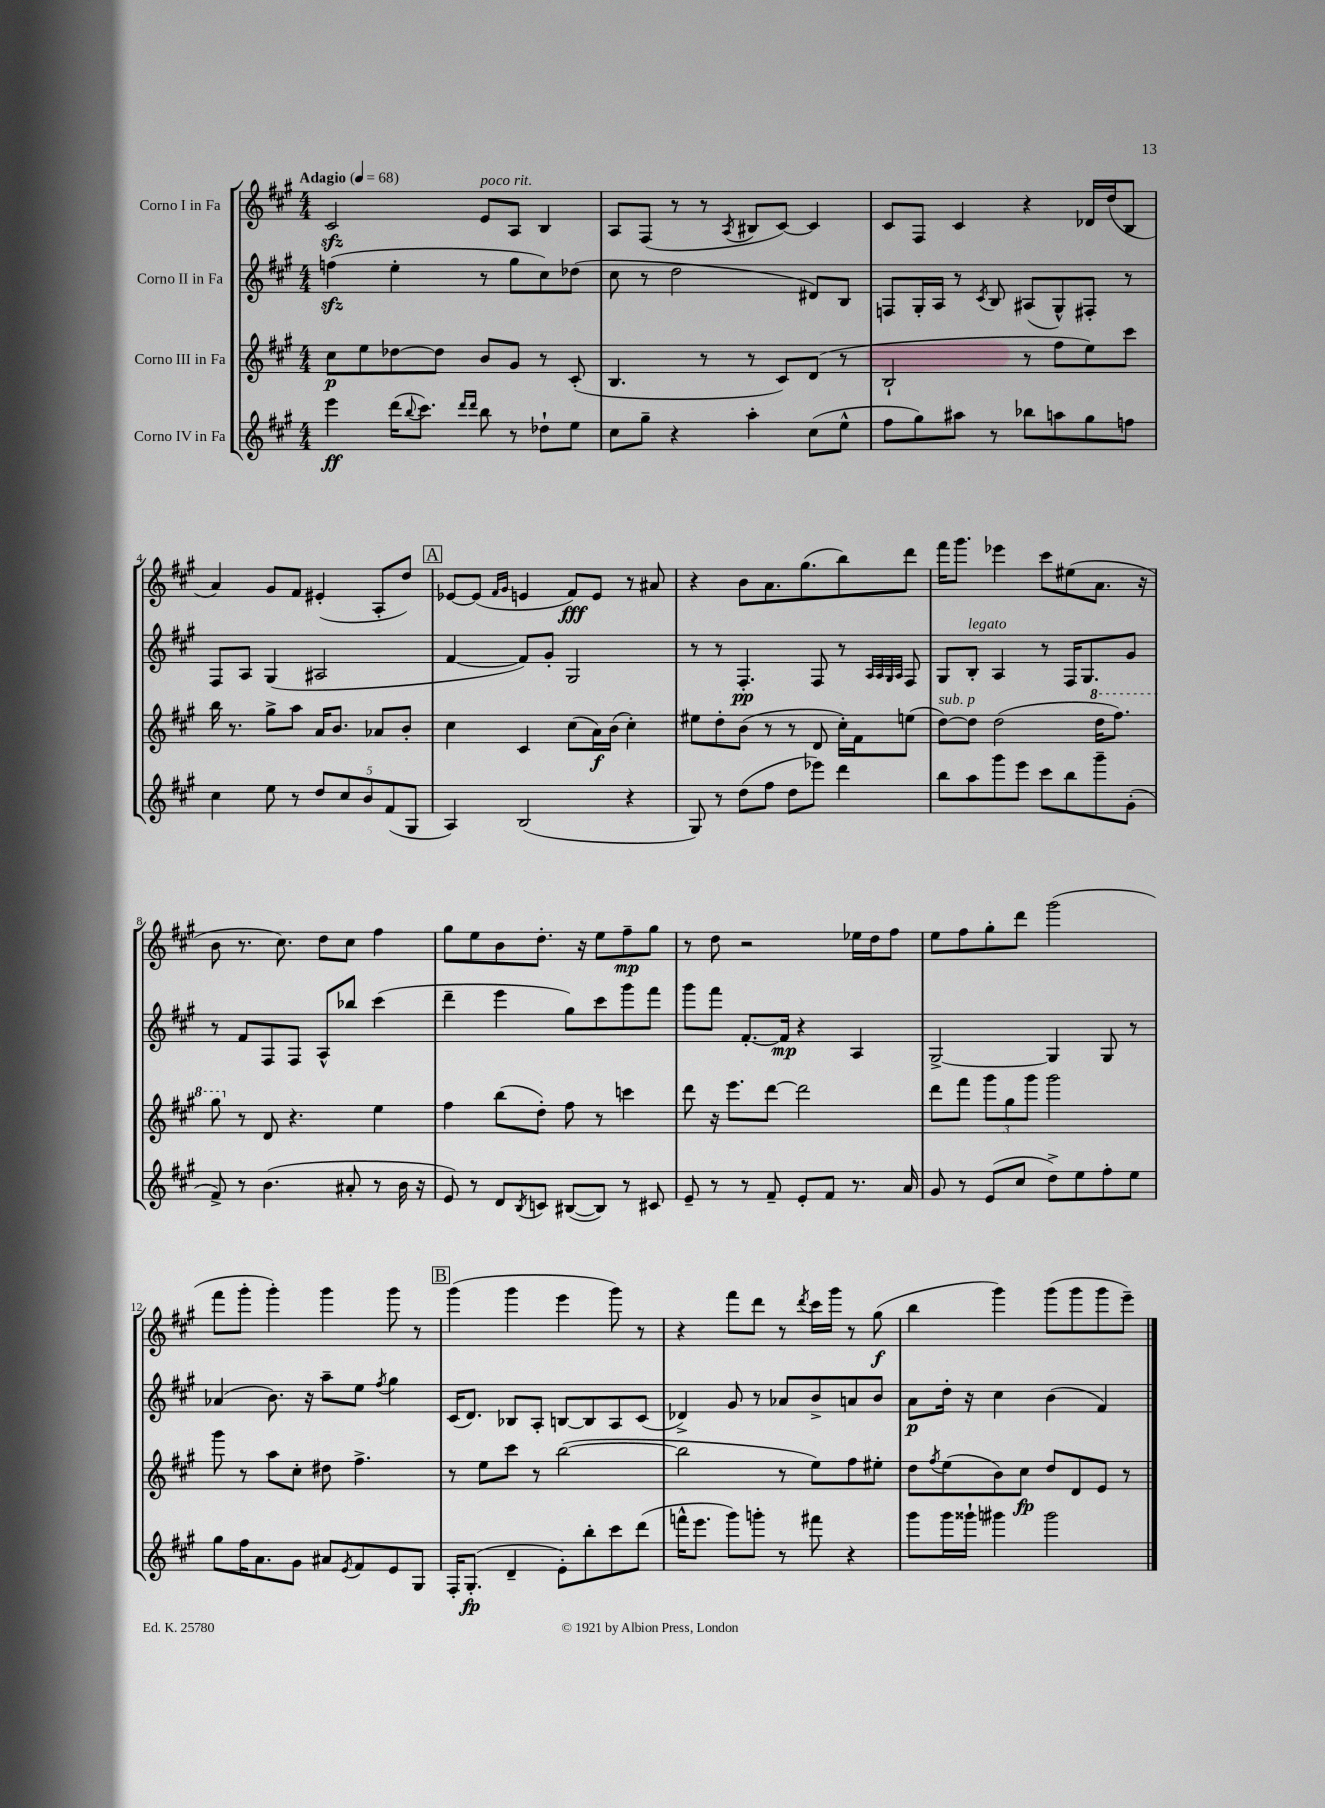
<<
\new StaffGroup <<
\new Staff = "s0" \with { instrumentName = "Corno I in Fa" } {
    \clef treble \key a \major \numericTimeSignature \time 4/4 \tempo "Adagio" 4 = 68
    cis'2\sfz e'8^\markup { \italic "poco rit." } a8 b4 |
    a8 fis8( r8 r8 \acciaccatura { a8 } bis8 cis'8~) cis'4 |
    cis'8 fis8 cis'4 r4 des'16 d''16( b8 |
    a'4) gis'8 fis'8 eis'4-.( a8-. d''8) |
    \mark \markup { \box "A" } ees'8~ ees'8( \grace { fis'16 gis'16 } e'4 fis'8\fff) e'8 r8 ais'8 |
    r4 b'8 a'8. gis''8.( b''8) d'''8 |
    fis'''16 gis'''8. ees'''4 cis'''8 eis''8( a'8. r16 |
    b'8 r8. cis''8.) d''8 cis''8 fis''4 |
    gis''8 e''8 b'8 d''8.-. r16 e''8 fis''8--\mp gis''8 |
    r8 d''8 r2 ees''16 d''16 fis''8 |
    e''8 fis''8 gis''8-. d'''8 gis'''2( |
    fis'''8 gis'''8-. gis'''4-.) gis'''4 gis'''8 r8 |
    \mark \markup { \box "B" } gis'''4( gis'''4 e'''4 gis'''8) r8 |
    r4 fis'''8 d'''8 r8 \acciaccatura { d'''8 } cis'''16 gis'''16 r8 gis''8\f( |
    b''4 gis'''4) gis'''8( gis'''8 gis'''8 e'''8--) \bar "|." |
}
\new Staff = "s1" \with { instrumentName = "Corno II in Fa" } {
    \clef treble \key a \major \numericTimeSignature \time 4/4
    f''4\sfz( e''4-. r8 gis''8 cis''8) des''8( |
    cis''8 r8 d''2 dis'8) b8 |
    f8 gis16-. a16 r8 \acciaccatura { cis'8 } b8 ais8( gis8-^) fis8-. r8 |
    fis8 a8 gis4( ais2 |
    \mark \markup { \box "A" } fis'4~ fis'8) gis'8-. gis2 |
    r8 r8 fis4.-.\pp fis8 r8 \grace { a32 a32 gis32 a32 } fis8 |
    gis8 b8-.^\markup { \italic "legato" } a4 r8 fis16 gis8. gis'8 |
    r8 fis'8 fis8 fis8 a8-^ bes''8 cis'''4( |
    d'''4-- e'''4 gis''8) cis'''8 gis'''8 fis'''8 |
    gis'''8 fis'''8 fis'8.~-. fis'16\mp r4 a4 |
    gis2~-> gis4 gis8 r8 |
    aes'4( b'8.) r16 a''8-- e''8 \acciaccatura { fis''8 } gis''4 |
    \mark \markup { \box "B" } cis'16( d'8.) bes8 a8-. b8~ b8 a8 cis'8( |
    des'4->) gis'8 r8 aes'8 b'8-> a'8 b'8 |
    a'8\p d''16-. r16 cis''4 b'4( fis'4) \bar "|." |
}
\new Staff = "s2" \with { instrumentName = "Corno III in Fa" } {
    \clef treble \key a \major \numericTimeSignature \time 4/4
    cis''8\p e''8 des''8~ des''8 b'8 gis'8 r8 cis'8-.( |
    b4. r8 r8 cis'8) d'8( r8 |
    b2-! r8 fis''8 e''8) cis'''8 |
    b''16 r8. gis''8-> a''8 a'16 b'8. aes'8 b'8-. |
    \mark \markup { \box "A" } cis''4 cis'4 cis''8( a'16\f) b'16( cis''4-.) |
    eis''8 d''8-. b'8( r8 r8 d'8 cis''16-.) fis'16 e''8( |
    d''8~^\markup { \italic "sub. p" }) d''8 d''2( \ottava #1 d'''16 fis'''8.) |
    gis'''8 \ottava #0 r8 d'8 r4. e''4 |
    fis''4 b''8( d''8-.) fis''8 r8 c'''4 |
    d'''8 r16 e'''8. d'''8~ d'''2 |
    d'''8 fis'''8 \tuplet 3/2 { gis'''8 gis''8 gis'''8 } gis'''2 |
    gis'''8 r8 a''8 cis''8-. dis''8 fis''4.-> |
    \mark \markup { \box "B" } r8 e''8 cis'''8 r8 b''2~( |
    b''2 r8 e''8) fis''8 eis''8-. |
    d''8 \acciaccatura { fis''8 } e''8( b'8) cis''8\fp d''8 d'8 e'8 r8 \bar "|." |
}
\new Staff = "s3" \with { instrumentName = "Corno IV in Fa" } {
    \clef treble \key a \major \numericTimeSignature \time 4/4
    e'''4\ff d'''16( \appoggiatura { b''8 } cis'''8.) \grace { d'''16 d'''16 } b''8 r8 des''8-! e''8 |
    cis''8 gis''8-- r4 a''4-. cis''8( e''8-^ |
    fis''8 gis''8) ais''8 r8 bes''8 a''8 gis''8 f''8 |
    cis''4 e''8 r8 \tuplet 5/4 { d''8 cis''8 b'8 fis'8( gis8 } |
    \mark \markup { \box "A" } a4) b2( r4 |
    gis8) r8 d''8( fis''8 d''8 ees'''8) d'''4 |
    b''8 a''8 gis'''8 e'''8 cis'''8 b''8 gis'''8-- gis'8-.( |
    fis'8->) r8 b'4.( ais'8-. r8 b'16 r16 |
    e'8) r8 d'8 \acciaccatura { b8 } c'8 bis8~( bis8) r8 cis'8 |
    e'8-- r8 r8 fis'8-- e'8-. fis'8 r8. a'16 |
    gis'8 r8 e'8( cis''8 d''8->) e''8 fis''8-. e''8 |
    gis''8 fis''16 a'8. gis'8 ais'8 \acciaccatura { e'8 } fis'8 e'8 gis8 |
    \mark \markup { \box "B" } fis16-. gis8.-.\fp( d'4-- e'8-.) b''8-. cis'''8 d'''8( |
    f'''16-^ e'''8. gis'''8) g'''8-. r8 fis'''8 r4 |
    gis'''8 gis'''16 gisis'''16-! gis'''4 gis'''2 \bar "|." |
}
>>
>>
